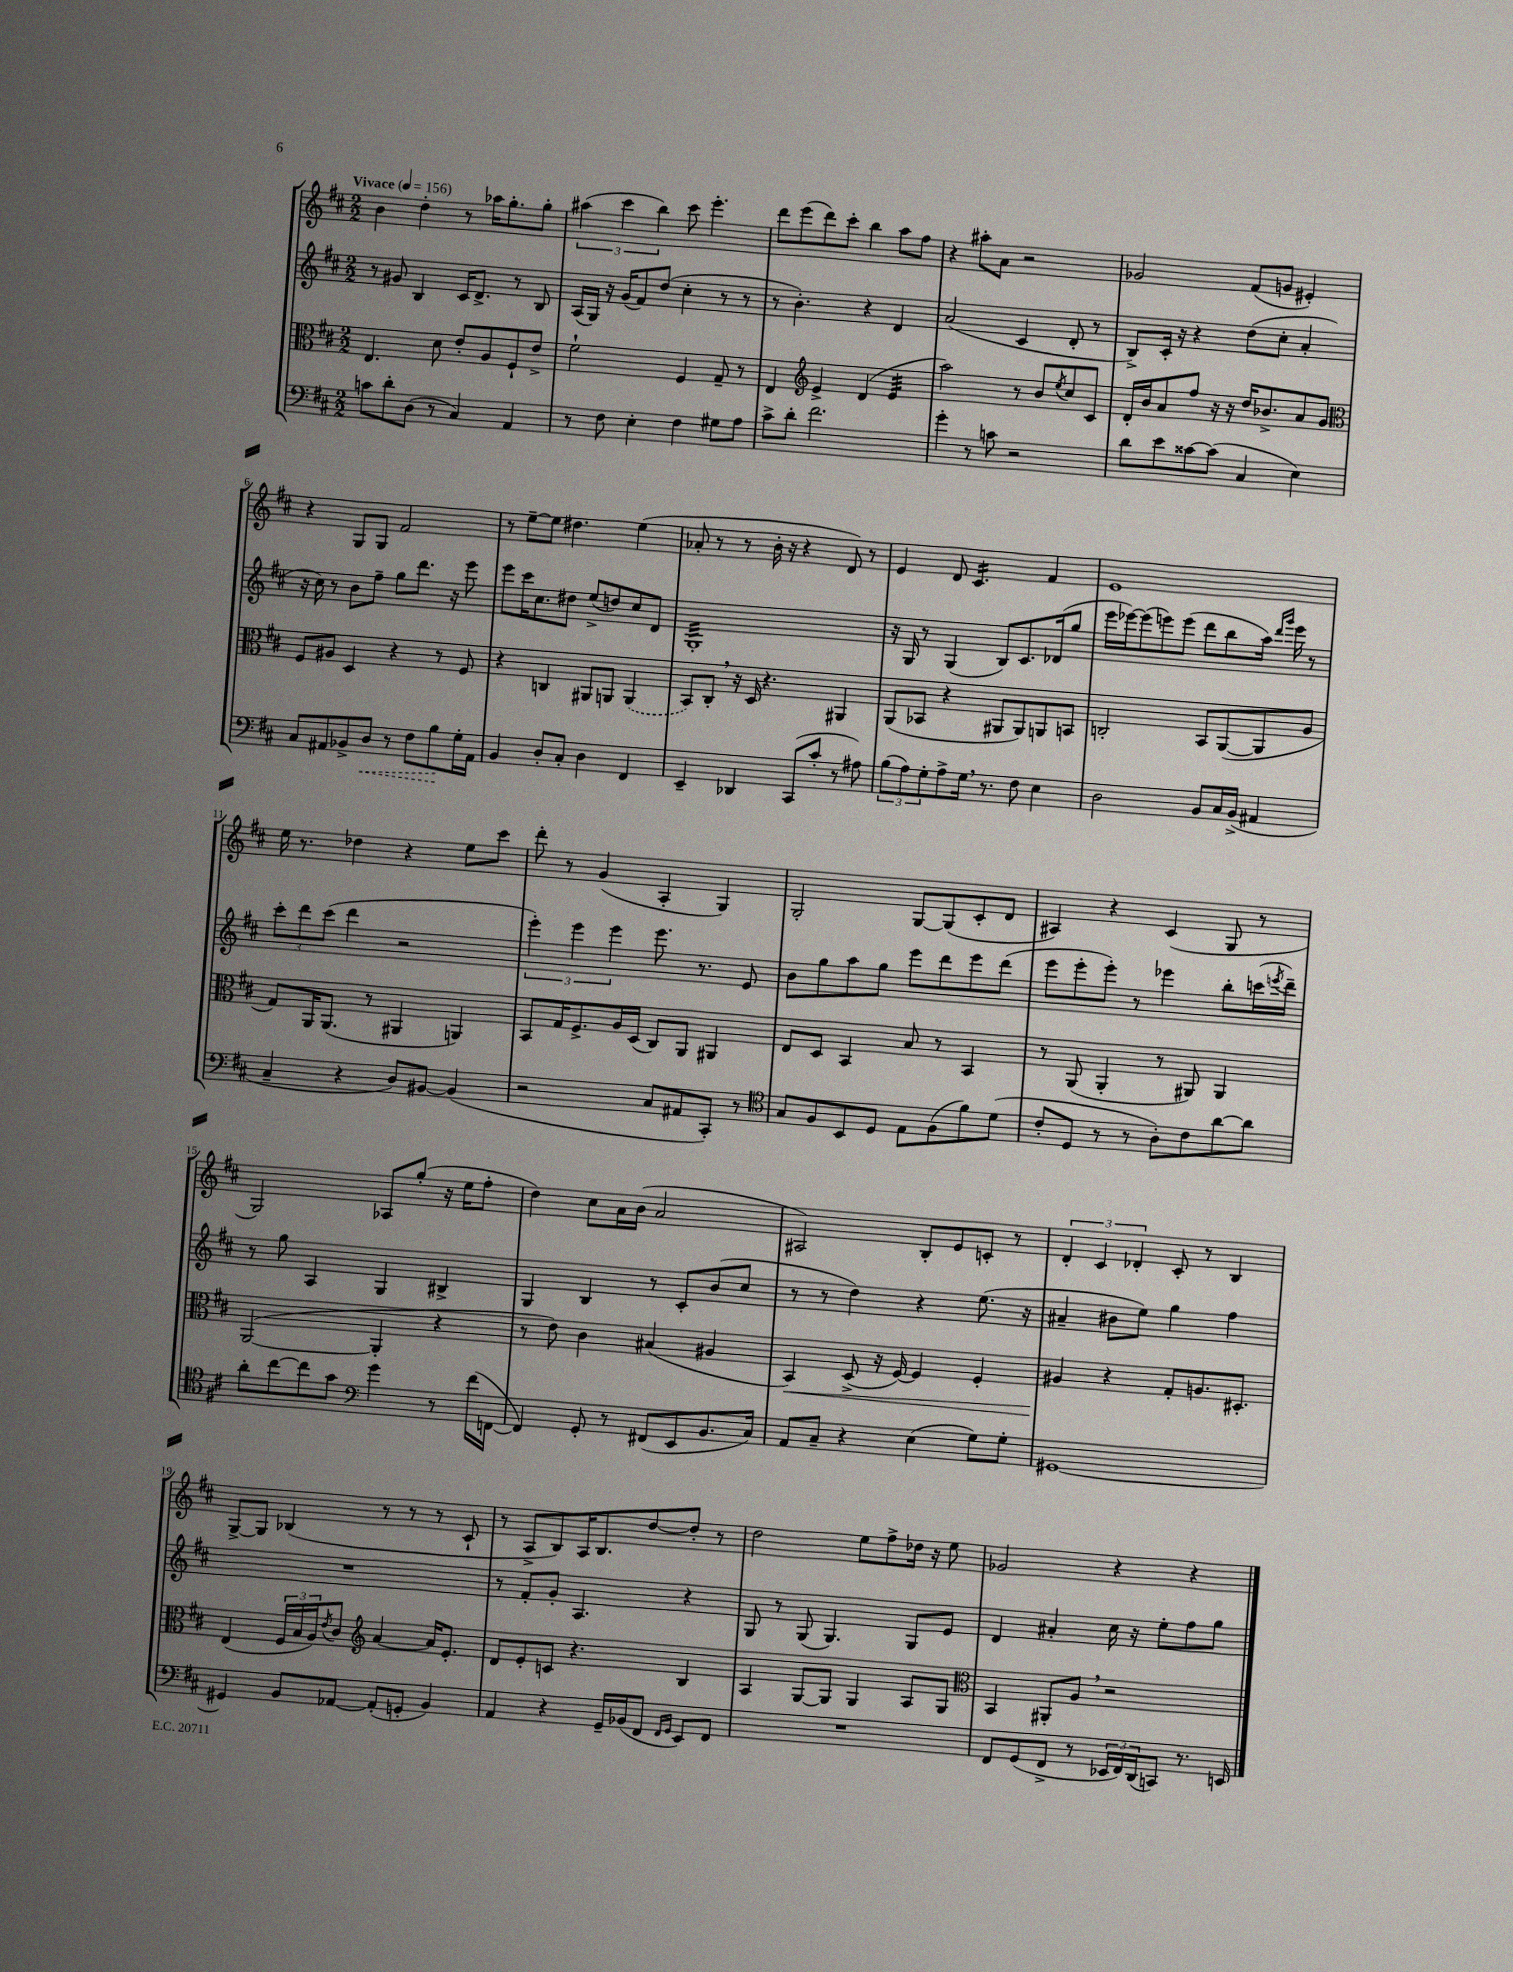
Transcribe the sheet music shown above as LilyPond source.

<<
\new StaffGroup <<
\new Staff = "s0" {
    \clef treble \key d \major \numericTimeSignature \time 2/2 \tempo "Vivace" 4 = 156
    b'4 d''4-. r8 aes''16 g''8.-. g''8-. |
    \tuplet 3/2 { ais''4( cis'''4 b''4) } cis'''8 e'''4.-. |
    d'''8 e'''8( d'''8) cis'''8-. b''4 a''8 fis''8 |
    r4 ais''8-. a'8 r2 |
    ges'2 fis'8( g'8 eis'4-.) |
    r4 g8 g8 fis'2 |
    r8 e''8~-- e''8 dis''4. e''4( |
    aes'8-. r8 r8 b'16-. r16 r4 d'8) r8 |
    e'4 d'8 cis'4.:16 fis'4 |
    e'1 |
    e''16 r8. des''4 r4 e''8 cis'''8 |
    d'''8-. r8 g'4( a4-. g4) |
    g2-. g8~ g8( cis'8-. d'8 |
    ais4) r4 cis'4( g8 r8 |
    g2) aes8 g''8-.( r16 e''16 fis''8-. |
    d''4) cis''8 a'16 b'16( a'2 |
    ais2) b8-. e'8 c'8-. r8 |
    \tuplet 3/2 { d'4-. cis'4 des'4-. } cis'8-. r8 b4 |
    g8~-> g8 bes4( r8 r8 r8 cis'8-! |
    r8 a8-> b8) a16 b8. d''8~ d''8-. r8 |
    d''2 e''8 fis''8-> des''16 r16 e''8 |
    ges'2 r4 r4 \bar "|." |
}
\new Staff = "s1" {
    \clef treble \key d \major \numericTimeSignature \time 2/2
    r8 gis'8 b4 cis'16 d'8.-> r8 b8 |
    a16( g16) r16 g'16( fis'8) d''8( cis''4-. r8 r8 |
    r8 b'4.-.) r4 d'4 |
    a'2( cis'4 d'8-. r8 |
    b8->) cis'16-. r16 r4 d''8( cis''8-. a'4-. |
    r16 cis''16) r8 b'8 fis''8-- g''8 d'''8. r16 e'''8 |
    e'''8 cis'''16 cis''8. dis''8 e''8->( d''8) cis''8 d'8 |
    g1:32-. |
    r16 g16 r8 g4( b8) cis'8. des'16( g''8 |
    e'''16 ees'''16~) ees'''8( e'''8) e'''8( d'''8 b''8 a''16) \grace { d'''16 g'''16 } e'''16 r8 |
    \tuplet 3/2 { cis'''8-. d'''8 cis'''8( } d'''4 r2 |
    \tuplet 3/2 { e'''4-.) e'''4 e'''4 } e'''8. r8. e'8 |
    b'8 g''8 a''8 g''8 e'''8 d'''8 e'''8 d'''8( |
    e'''8 e'''8-. e'''8-.) r8 ees'''4 b''8-. c'''16( \acciaccatura { e'''8 } d'''16--) |
    r8 g''8 a4 g4 bis4-> |
    g4 b4 r8 cis'8-. b'8( cis''8 |
    r8 r8 d''4) r4 e''8.( r16 |
    ais'4-- bis'8 e''8) g''4 fis''4 |
    R1 |
    r8 fis'8-. g'8-. a4. r4 |
    g8 r8 g8( g4.) g8 e'8 |
    d'4 ais'4-. cis''16 r16 e''8-. fis''8 g''8 \bar "|." |
}
\new Staff = "s2" {
    \clef alto \key d \major \numericTimeSignature \time 2/2
    e4. d'8 e'8-. a8 fis8-! e'8-> |
    fis'2-! fis4 g8-- r8 |
    e4 \clef treble e'4-> d'4( e'4:32 |
    a''2) r8 b'8 \acciaccatura { e''8 } cis''8 cis'8 |
    d'16-. b'16 a'8 fis''8 r16 r16 d''16 bes'8.-> a'8 g'8 |
    \clef alto fis8 ais8 d4 r4 r8 fis8 |
    r4 c4 ais,8 a,8 \once \slurDashed a,4( |
    b,8) cis8-. \breathe r16 d16 r4. ais,4 |
    a,8( bes,8 r4 ais,8 ais,8) a,8 b,8 |
    c2-. b,8 a,8~( a,8 a8 |
    g8) a,16 a,8.( r8 ais,4 a,4) |
    b,8 g16 fis8.-> a16 d16( cis8) a,8 ais,4 |
    e8 d8 b,4 b8 r8 b,4 |
    r8 a,8( a,4-. r8 ais,8) ais,4 |
    a,2~( a,4-. r4 |
    r8 e'8) cis'4 bis4( ais4 |
    b,4\<) d8->( r16 fis16~) fis4 fis4-. |
    ais4\! r4 g8-. a8. dis8.-. |
    e4( \tuplet 3/2 { fis16 b16 a16) } \acciaccatura { e'8 } cis'8 \clef treble a'4~ a'16 e'8.-. |
    d'8 e'8-. c'8 r4. b4 |
    a4 g8~ g8 g4 a8 g8 |
    \clef alto b,4 ais,8-. a8 \breathe r2 \bar "|." |
}
\new Staff = "s3" {
    \clef bass \key d \major \numericTimeSignature \time 2/2
    c'8 d'8-. d8( r8 cis4) a,4 |
    r8 fis8 e4-. fis4 gis8 a8 |
    cis'8-> d'8-. fis'2. |
    g'4-. r8 c'8 r2 |
    d'8 e'8 cisis'8~ cisis'8( cis4 e4) |
    cis8 ais,8 bes,8-> \once \override Hairpin.style = #'dashed-line d8\< r8 fis8 b8\! g16-. ais,16 |
    b,4 d8-. cis8-. d4 fis,4 |
    e,4-- des,4 cis,8( cis'8-. r8 ais8) |
    \tuplet 3/2 { b8( a8) g8-. } a8-> g16 \breathe r8. fis8 e4 |
    d2 b,8 cis16 b,16->( ais,4 |
    cis4-- r4 d8) bis,8~ bis,4( |
    r2 cis8 ais,8 cis,8-.) r8 |
    \clef tenor g8 fis8 b,8 d8 e8 fis8( fis'8) d'8( |
    cis'8-. d8 r8 r8 a8-.) cis'8 a'8~ a'8 |
    a'8-. cis''8~ cis''8 g'8 \clef bass g'4 r8 fis'16( f,16~ |
    f,4) g,8-. r8 fis,8( e,8 b,8. cis16) |
    a,8 cis8-- r4 e4( g8) g8-. |
    gis,1~ |
    gis,4 b,8 aes,8~ aes,8-.( g,8-. b,4) |
    a,4 r4 g,16-- bes,16( fis,8 \grace { fis,16 g,16 } e,8) fis,8 |
    R1 |
    fis,8 g,8( fis,8-> r8 \tuplet 3/2 { ees,16 fis,16) d,16( } c,8) r8. e,16 \bar "|." |
}
>>
>>
